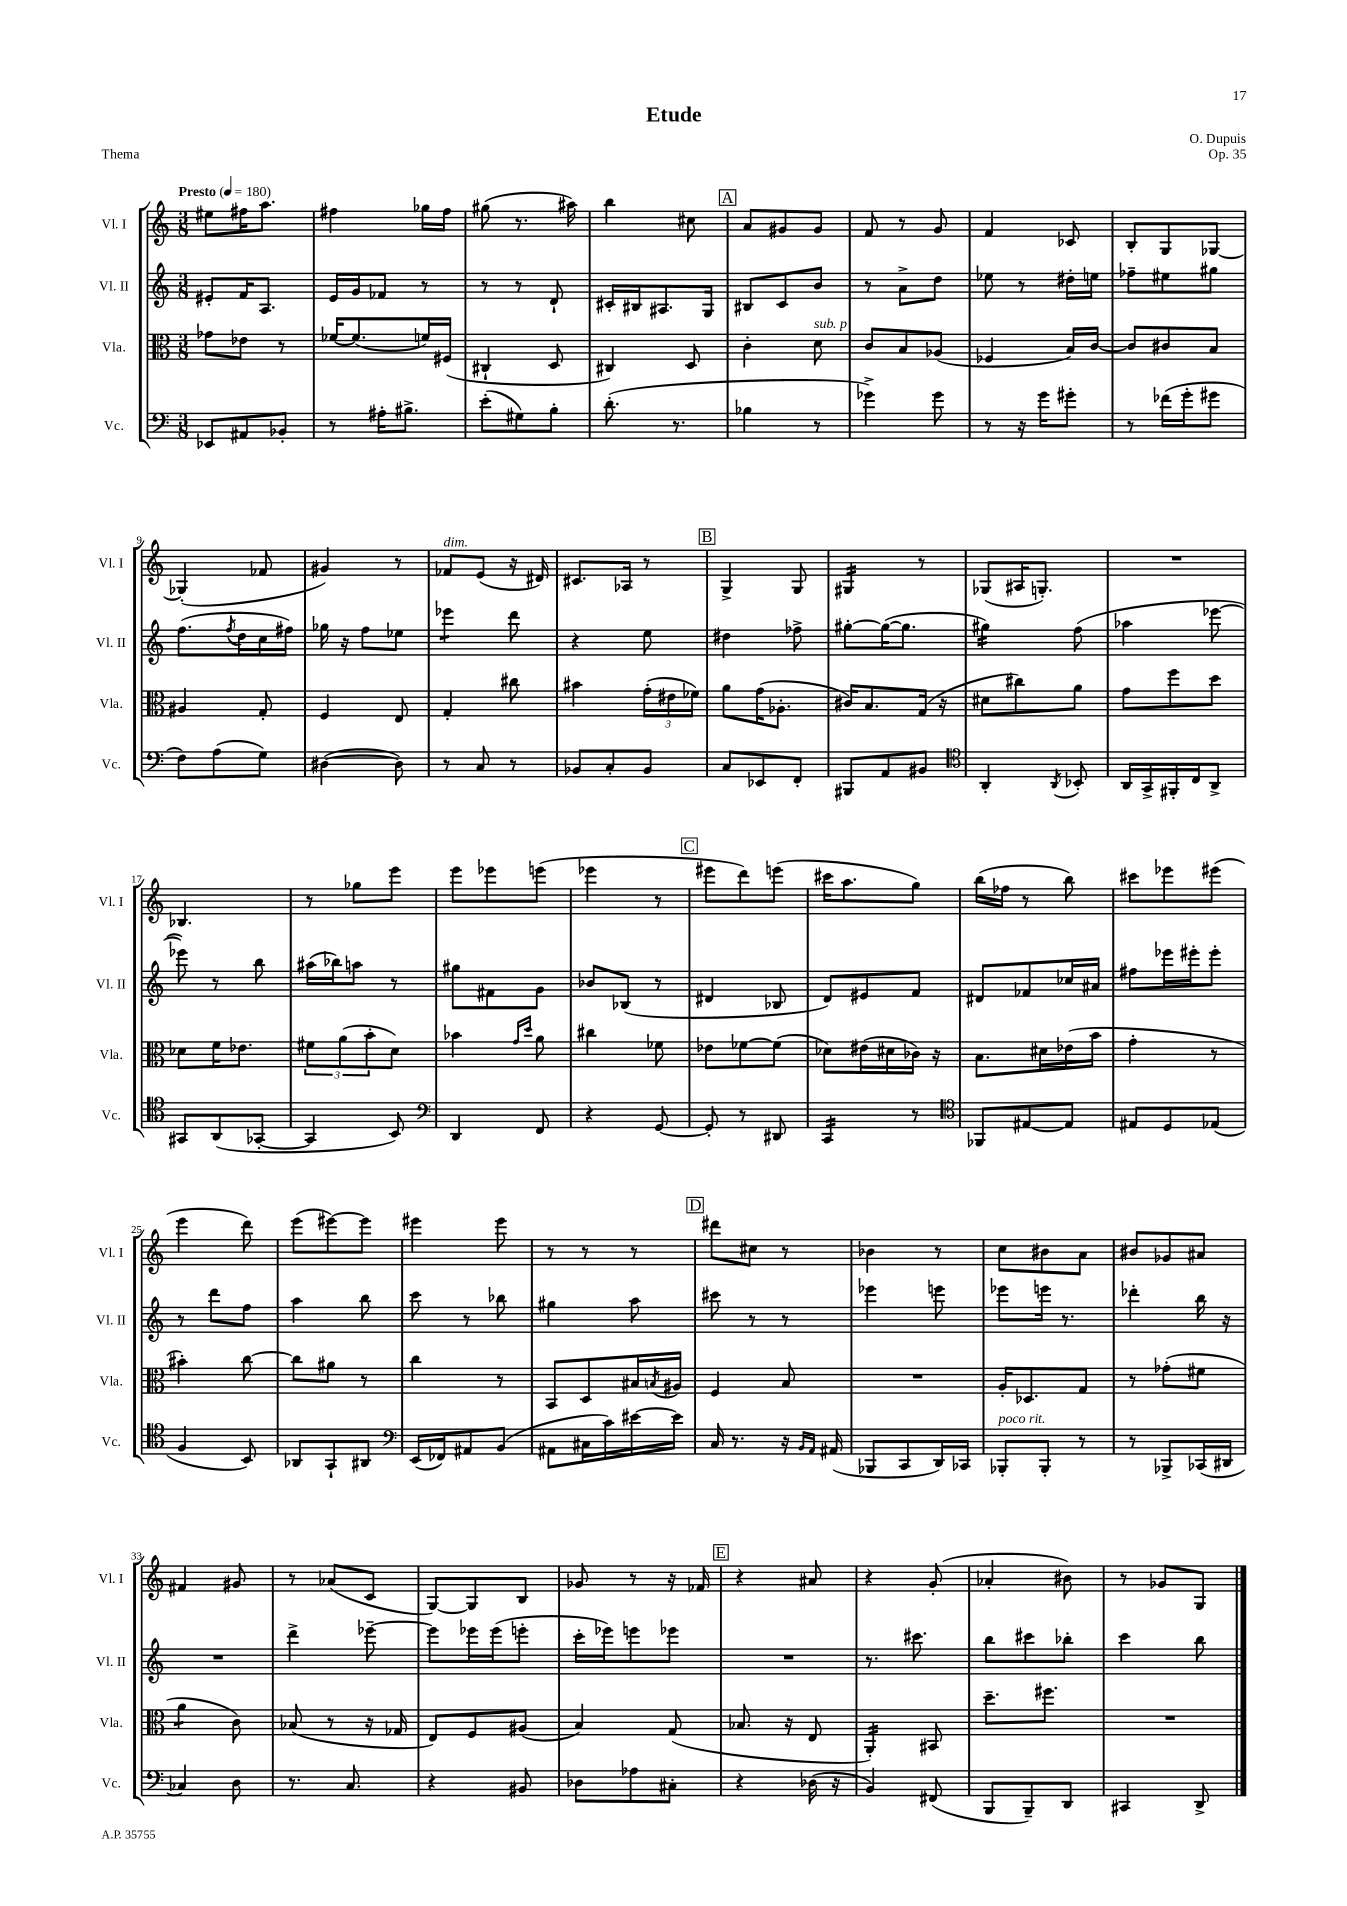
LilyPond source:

\header { title = "Etude" composer = "O. Dupuis" opus = "Op. 35" piece = "Thema" }
<<
\new StaffGroup <<
\new Staff = "s0" \with { instrumentName = "Vl. I" shortInstrumentName = "Vl. I" } {
    \clef treble \key c \major \numericTimeSignature \time 3/8 \tempo "Presto" 4 = 180
    eis''8 fis''16 a''8. |
    fis''4 ges''16 fis''16 |
    gis''8( r8. ais''16) |
    b''4 cis''8 |
    \mark \markup { \box "A" } a'8 gis'8 gis'8 |
    f'8 r8 g'8 |
    f'4 ces'8 |
    b8-. g8 ges8~ |
    ges4-.( fes'8 |
    gis'4) r8 |
    fes'8^\markup { \italic "dim." } e'8( r16 dis'16) |
    cis'8. aes16 r8 |
    \mark \markup { \box "B" } g4-> g8 |
    gis4:16 r8 |
    ges8( ais16 g8.-.) |
    R4. |
    bes4. |
    r8 ges''8 e'''8 |
    e'''8 ees'''8 e'''8( |
    ees'''4 r8 |
    \mark \markup { \box "C" } eis'''8 d'''8) e'''8( |
    cis'''16 a''8. g''8) |
    b''16( fes''16 r8 b''8) |
    cis'''8 ees'''8 eis'''8( |
    e'''4 d'''8) |
    e'''8( eis'''8~) eis'''8 |
    eis'''4 eis'''8 |
    r8 r8 r8 |
    \mark \markup { \box "D" } dis'''8 cis''8 r8 |
    bes'4 r8 |
    c''8 bis'8 a'8 |
    bis'8 ges'8 ais'8 |
    fis'4 gis'8 |
    r8 aes'8( c'8 |
    g8~) g8 b8 |
    ges'8 r8 r16 fes'16 |
    \mark \markup { \box "E" } r4 ais'8 |
    r4 g'8-.( |
    aes'4-. bis'8) |
    r8 ges'8 g8 \bar "|." |
}
\new Staff = "s1" \with { instrumentName = "Vl. II" shortInstrumentName = "Vl. II" } {
    \clef treble \key c \major \numericTimeSignature \time 3/8
    eis'8-. f'16 a8. |
    e'16 g'16 fes'8 r8 |
    r8 r8 d'8-! |
    cis'16-. bis16 ais8. g16 |
    \mark \markup { \box "A" } bis8 c'8 b'8 |
    r8 a'8-> d''8 |
    ees''8 r8 dis''16-. e''16 |
    fes''8-- eis''8 gis''8 |
    f''8.( \acciaccatura { f''8 } d''16 c''16 fis''16) |
    ges''16 r16 f''8 ees''8 |
    ees'''4:8 d'''8 |
    r4 e''8 |
    \mark \markup { \box "B" } dis''4 fes''8-> |
    gis''8~-. gis''16~( gis''8. |
    gis''4:16) f''8( |
    aes''4 ees'''8~ |
    ees'''8) r8 b''8 |
    ais''16( bes''16) a''8 r8 |
    gis''8 fis'8 g'8 |
    bes'8 bes8( r8 |
    \mark \markup { \box "C" } dis'4 bes8 |
    d'8) eis'8 f'8 |
    dis'8 fes'8 ces''16 ais'16 |
    fis''8 ees'''16 eis'''16-. eis'''8-. |
    r8 d'''8 f''8 |
    a''4 b''8 |
    c'''8 r8 bes''8 |
    gis''4 a''8 |
    \mark \markup { \box "D" } cis'''8 r8 r8 |
    ees'''4 e'''8 |
    ees'''8 e'''16 r8. |
    des'''4-. b''16 r16 |
    R4. |
    d'''4-> ees'''8~-- |
    ees'''8 ees'''16 ees'''16( e'''8-. |
    c'''16-. ees'''16) e'''8 ees'''8 |
    \mark \markup { \box "E" } R4. |
    r8. cis'''8. |
    b''8 cis'''8 bes''8-. |
    c'''4 b''8 \bar "|." |
}
\new Staff = "s2" \with { instrumentName = "Vla." shortInstrumentName = "Vla." } {
    \clef alto \key c \major \numericTimeSignature \time 3/8
    ges'8 ees'8 r8 |
    fes'16~ fes'8.( f'16) fis16( |
    cis4-! d8 |
    cis4) d8 |
    \mark \markup { \box "A" } c'4-. d'8^\markup { \italic "sub. p" } |
    c'8 b8 aes8( |
    fes4 b16) c'16~ |
    c'8 cis'8 b8 |
    ais4 g8-. |
    f4 e8 |
    g4-. cis''8 |
    bis'4 \tuplet 3/2 { g'16-.( eis'16 fes'16) } |
    \mark \markup { \box "B" } a'8 g'16( aes8.-. |
    cis'16) b8. g16( r16 |
    dis'8 cis''8) a'8 |
    g'8 f''8 d''8 |
    des'8 f'16 ees'8. |
    \tuplet 3/2 { fis'8 a'8( b'8-. } d'8) |
    bes'4 \grace { g'16 d''16 } a'8 |
    cis''4 fes'8 |
    \mark \markup { \box "C" } ees'8 fes'8~ fes'8( |
    des'8) eis'16( dis'16 ces'16) r16 |
    b8. dis'16 ees'16( b'16 |
    g'4-. r8 |
    bis'4-.) c''8~ |
    c''8 ais'8 r8 |
    c''4 r8 |
    b,8 d8 bis16 \acciaccatura { b8 } ais16 |
    \mark \markup { \box "D" } f4 b8 |
    R4. |
    a16-. des8. g8 |
    r8 ges'8-.( fis'8 |
    a'4:8 c'8) |
    bes8( r8 r16 ges16 |
    e8) f8 ais8( |
    b4) g8( |
    \mark \markup { \box "E" } bes8. r16 e8 |
    a,4:16-.) bis,8 |
    d''8.-- fis''8. |
    R4. \bar "|." |
}
\new Staff = "s3" \with { instrumentName = "Vc." shortInstrumentName = "Vc." } {
    \clef bass \key c \major \numericTimeSignature \time 3/8
    ees,8 ais,8 bes,8-. |
    r8 ais16-. bis8.-> |
    e'8-.( gis8) b8-. |
    d'8.-.( r8. |
    \mark \markup { \box "A" } bes4 r8 |
    ges'4->) ges'8 |
    r8 r16 g'16 gis'8-. |
    r8 fes'16( g'16-. gis'8 |
    f8) a8( g8) |
    dis4~( dis8) |
    r8 c8 r8 |
    bes,8 c8-. bes,8 |
    \mark \markup { \box "B" } c8 ees,8 f,8-. |
    bis,,8 a,8 bis,8 |
    \clef tenor a,4-. \acciaccatura { a,8 } bes,8-. |
    a,16 g,16-> fis,16-. c16 a,8-> |
    gis,8 a,8( ges,8~-. |
    ges,4 b,8) |
    \clef bass d,4 f,8 |
    r4 g,8~ |
    \mark \markup { \box "C" } g,8-. r8 dis,8 |
    c,4:16 r8 |
    \clef tenor fes,8 eis8~ eis8 |
    eis8 d8 ees8( |
    f4 b,8) |
    aes,8 g,8-! ais,8 |
    \clef bass e,16( fes,16) ais,8 b,8( |
    ais,8 cis16 c'16) eis'16~ eis'16 |
    \mark \markup { \box "D" } c16 r8. r16 \grace { b,16 a,16 } ais,16( |
    bes,,8 c,8 d,16) ces,16 |
    bes,,8-.^\markup { \italic "poco rit." } bes,,8-. r8 |
    r8 bes,,8-> ces,16( dis,16 |
    ces4) d8 |
    r8. c8. |
    r4 bis,8 |
    des8 aes8 cis8-. |
    \mark \markup { \box "E" } r4 des16( r16 |
    b,4) fis,8( |
    b,,8 b,,8--) d,8 |
    cis,4 d,8-> \bar "|." |
}
>>
>>
